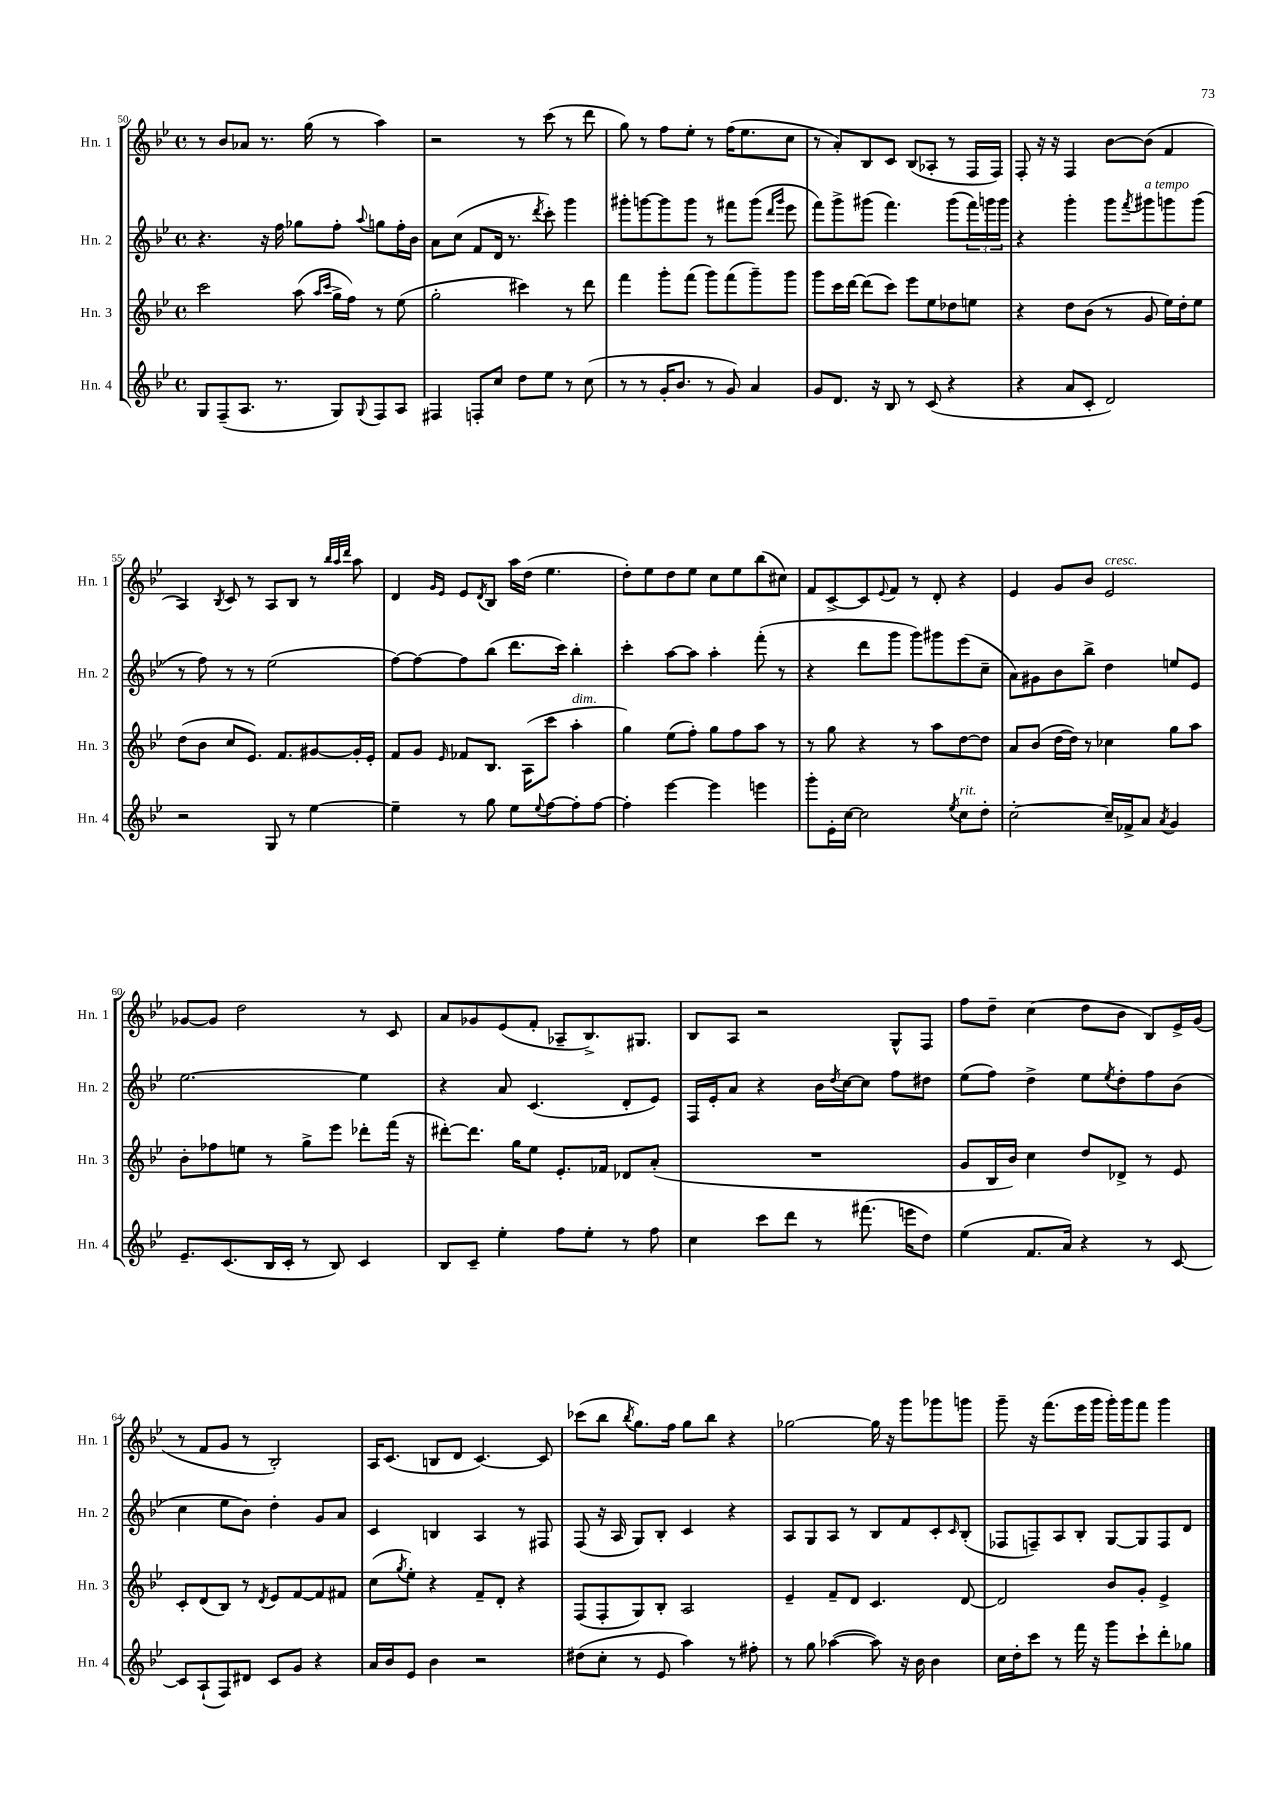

**kern	**kern	**kern	**kern
*part4	*part3	*part2	*part1
*staff4	*staff3	*staff2	*staff1
*I"Hn. 4	*I"Hn. 3	*I"Hn. 2	*I"Hn. 1
*I'Hn. 4	*I'Hn. 3	*I'Hn. 2	*I'Hn. 1
*clefG2	*clefG2	*clefG2	*clefG2
*k[b-e-]	*k[b-e-]	*k[b-e-]	*k[b-e-]
*M4/4	*M4/4	*M4/4	*M4/4
*met(c)	*met(c)	*met(c)	*met(c)
=50	=50	=50	=50
8G/L	2ccc\	4.r	8r
(8F~/	.	.	8b-/L
8.A/J	.	.	8a-X/J
.	.	16r	8.r
8.r	.	16ff\	.
.	(8aa\	8gg-X\L	.
.	.	.	(16gg\
.	16qqaa/LL	.	.
.	16qqccc/JJ	.	.
8G/L)	16gg^\LL	8ff'\J	8r
.	16ff\JJ)	.	.
8qqG/	.	8qqaa/	.
8F/	8r	8ggn\L	4aa\)
8A/J	(8ee-\	16ff'\L	.
.	.	16b-\JJ	.
=51	=51	=51	=51
4F#X/	2gg'\	8a\L	2r
.	.	(8cc\J	.
8Fn'/L	.	8f/L	.
8cc/J	.	16d/Jk	.
.	.	8.r	.
8dd\L	4ccc#X\)	.	8r
.	.	8qddd/	.
8ee-\J	.	8ccc'\)	(8ccc\
8r	8r	4ggg\	8r
(8cc\	8ddd\	.	8ddd\
=52	=52	=52	=52
8r	4fff\	8ggg#X'\L	8gg\)
8r	.	[8gggn\	8r
16g'/KL	8ggg'\L	8ggg\]	8ff\L
8.b-/J	.	.	.
.	(8fff\J	8ggg\J	8ee-'\J
8r	8ggg\L)	8r	8r
8g/)	(8fff\	8fff#X\L	(16ff\KL
.	.	.	8.ee-\
4a/	8ggg~\)	(8ggg\J	.
.	.	16qqddd/LL	.
.	.	16qqggg/JJ	.
.	8ggg\J	8eee-\	8cc\J
=53	=53	=53	=53
8g/L	8ggg\L	8fff\L)	8r
8.d/J	16ccc\L	8ggg^\	8a'/L)
.	[16ddd\JJ	.	.
.	(8ddd\L]	(8ggg#X\J	8B-/
16r	.	.	.
8B-/	8ccc\J)	4.fff\)	8c/J
8r	8eee-\L	.	(8B-/L
(8c/	8ee-\	.	8A-X'/J
4r	8dd-X\	(8ggg#\L	8r
.	8een\J	24fff\L)	16F/LL
.	.	24gggn\	.
.	.	.	16F/JJ)
.	.	24ggg\JJ	.
=54	=54	=54	=54
4r	4r	4r	8F'/
.	.	.	16r
.	.	.	16r
8a/L	8dd\L	4ggg'\	4F/
8c'/J	(8b-\J	.	.
2d/)	8r	8ggg\L	[8b-\L
.	.	8qfff/	.
!	!	!LO:TX:a:i:t=a tempo	!
.	8g/	8ggg#X\	(8b-\J]
.	16ee-\LL)	8gggn\	4f/
.	16dd'\J	.	.
.	8ee-\J	(8ggg\J	.
!!LO:LB:g=z
=55	=55	=55	=55
2r	(8dd\L	8r	4A/)
.	8b-\J	8ff\)	.
.	.	.	8qB-/
.	8cc/L	8r	8c/
.	8.e-/J)	8r	8r
8G/	.	(2ee-\	8A/L
.	8.f/L	.	.
8r	.	.	8B-/J
[4ee-\	[8g#X/	.	8r
.	.	.	32qqbb-/LLL
.	.	.	32qqaa/
.	.	.	32qqddd/JJJ
.	16g#'/L]	.	8aa\
.	16e-'/JJ	.	.
=56	=56	=56	=56
4ee-~\]	8f/L	[8ff\L)	4d/
.	8g/J	8ff\_	.
.	.	.	16qqg/LL
.	16qqe-/	.	16qqe-/JJ
8r	8f-X/L	8ff\]	8e-/L
.	.	.	8qd/
8gg\	8.B-/J	(8bb-\J	8B-/J
8ee-\L	.	8.ddd\L	16aa\LL
.	(16A\KL	.	(16dd\JJ
8qqee-/	.	.	.
[8ff\	8ccc\J	.	4.ee-\
.	.	16ccc\Jk)	.
!	!LO:TX:a:i:t=dim.	!	!
8ff'\]	4aa'\	4bb-'\	.
[8ff\J	.	.	.
=57	=57	=57	=57
4ff'\]	4gg\)	4ccc'\	8dd'\L)
.	.	.	8ee-\
[4eee-\	(8ee-\L	[8aa\L	8dd\
.	8ff'\J)	8aa\J]	8ee-\J
4eee-\]	8gg\L	4aa'\	8cc\L
.	8ff\	.	8ee-\
4eeen\	8aa\J	(8fff'\	(8bb-\
.	8r	8r	8cc#X\J)
=58	=58	=58	=58
8ggg'\L	8r	4r	8f/L
16e-'\L	8gg\	.	[8c^/
[16cc\JJ	.	.	.
2cc\]	4r	8ddd\L	8c/]
.	.	.	8qqe-/
.	.	8ggg\J	8f/J
.	8r	8ggg\L)	8r
.	8aa\L	8ggg#X\	8d'/
8qee-/	.	.	.
!LO:TX:a:i:t=rit.	!	!	!
8cc\L	[8dd\	(8eee-\	4r
8dd'\J	8dd\J]	8cc~\J	.
=59	=59	=59	=59
[2cc'\	8a/L	8a\L)	4e-/
.	(8b-/J	8g#X\	.
.	[16dd\LL	8b-\	8g/L
.	16dd\JJ])	.	.
.	8r	8bb-^\J	8b-/J
!	!	!	!LO:TX:a:i:t=cresc.
16cc~/LL]	4cc-X\	4dd\	2e-/
16f-X^/J	.	.	.
8a/J	.	.	.
8qa/	.	.	.
4g/	8gg\L	8een/L	.
.	8aa\J	8e-/J	.
!!LO:LB:g=z
=60	=60	=60	=60
8.e-~/L	8b-'\L	[2.ee-\	[8g-X/L
.	8ff-X\	.	8g-/J]
(8.c/	.	.	.
.	8een\J	.	2dd\
16B-/L	8r	.	.
16c'/JJ	.	.	.
8r	8gg^\L	.	.
8B-/)	8eee-\J	.	.
4c/	8ddd-X'\L	4ee-\]	8r
.	(16fff\Jk	.	8c/
.	16r	.	.
=61	=61	=61	=61
8B-/L	[8ddd#X'\L)	4r	8a/L
8c~/J	8.ddd#\J]	.	8g-X/
4ee-'\	.	8a/	(8e-/
.	16gg\KL	.	.
.	8ee-\J	(4.c/	8f'/J
8ff\L	8.e-'/L	.	8A-X~/L
8ee-'\J	.	.	8.B-^/)
.	16f-X/Jk	.	.
8r	8d-X/L	8d'/L	.
.	.	.	8.G#X/J
8ff\	(8a'/J	8e-/J)	.
=62	=62	=62	=62
4cc\	1r	16F/LL	8B-/L
.	.	16e-'/J	.
.	.	8a/J	8A/J
8ccc\L	.	4r	2r
8ddd\J	.	.	.
8r	.	16b-\LL	.
.	.	8qdd/	.
.	.	[16cc\J	.
(8.fff#X\	.	8cc\J]	.
.	.	8ff\L	8G^^/L
16eeen\KL	.	.	.
8dd\J)	.	8dd#X\J	8F/J
=63	=63	=63	=63
(4ee-\	8g/L	(8ee-\L	8ff\L
.	16B-/L	8ff\J)	8dd~\J
.	16b-/JJ)	.	.
8.f/L	4cc\	4dd^\	(4cc\
16a/Jk)	.	.	.
4r	8dd/L	8ee-\L	8dd\L
.	.	8qee-/	.
.	8d-X^/J	8dd'\	8b-\J
8r	8r	8ff\	8B-/L)
[8c/	8e-/	(8b-\J	16e-^/L
.	.	.	(16g/JJ
!!LO:LB:g=z
=64	=64	=64	=64
8c/L]	8c'/L	4cc\	8r
(8A`/	(8d/	.	8f/L
8F/)	8B-/J)	8ee-\L	8g/J
8d#X/J	8r	8b-\J)	8r
.	8qd/	.	.
8c/L	8e-/L	4dd'\	2B-'/)
8g/J	[8f/	.	.
4r	8f/]	8g/L	.
.	8f#X/J	8a/J	.
=65	=65	=65	=65
16a/LL	(8cc\L	4c/	16A/KL
16b-/J	.	.	(8.c/J
.	8qgg/	.	.
8e-/J	8ee-'\J)	.	.
4b-\	4r	4Bn/	8Bn/L
.	.	.	8d/J
2r	8f~/L	4A/	[4.c/)
.	8d'/J	.	.
.	4r	8r	.
.	.	8F#X/	8c/]
=66	=66	=66	=66
(8dd#X\L	(8F/L	(8F/	(8ccc-X\L
8cc'\J	8F'/	16r	8bb-\J
.	.	16A/	.
.	.	.	8qbb-/
8r	8G/)	8G/L)	8.gg\L)
8e-/	8B-'/J	8B-'/J	.
.	.	.	16ff\Jk
4aa\)	2A/	4c/	8gg\L
.	.	.	8bb-\J
8r	.	4r	4r
8ff#X'\	.	.	.
=67	=67	=67	=67
8r	4e-~/	8A/L	[2gg-X\
8gg\	.	8G/	.
([4aa-X\	8f~/L	8A/J	.
.	8d/J	8r	.
8aa-\])	4.c/	8B-/L	16gg-\]
.	.	.	16r
16r	.	8f/	8ggg\L
16b-\	.	.	.
4b-\	.	8c'/	8ggg-X\
.	.	16qqc/	.
.	[8d/	(8B-'/J	8gggn\J
=68	=68	=68	=68
16cc\LL	2d/]	8F-X/L	8ggg~\
16dd'\J	.	.	.
8ccc\J	.	8Fn~/)	16r
.	.	.	(8.fff\L
8r	.	8A/	.
16fff\	.	8B-'/J	16eee-\L
16r	.	.	16ggg\JJ
8ggg\L	8b-/L	[8G/L	16ggg'\LL)
.	.	.	16ggg\J
8ccc`\	8g'/J	8G/]	8fff\J
8ddd'\	4e-^/	8F/	4ggg\
8gg-X\J	.	8d/J	.
==	==	==	==
*-	*-	*-	*-
